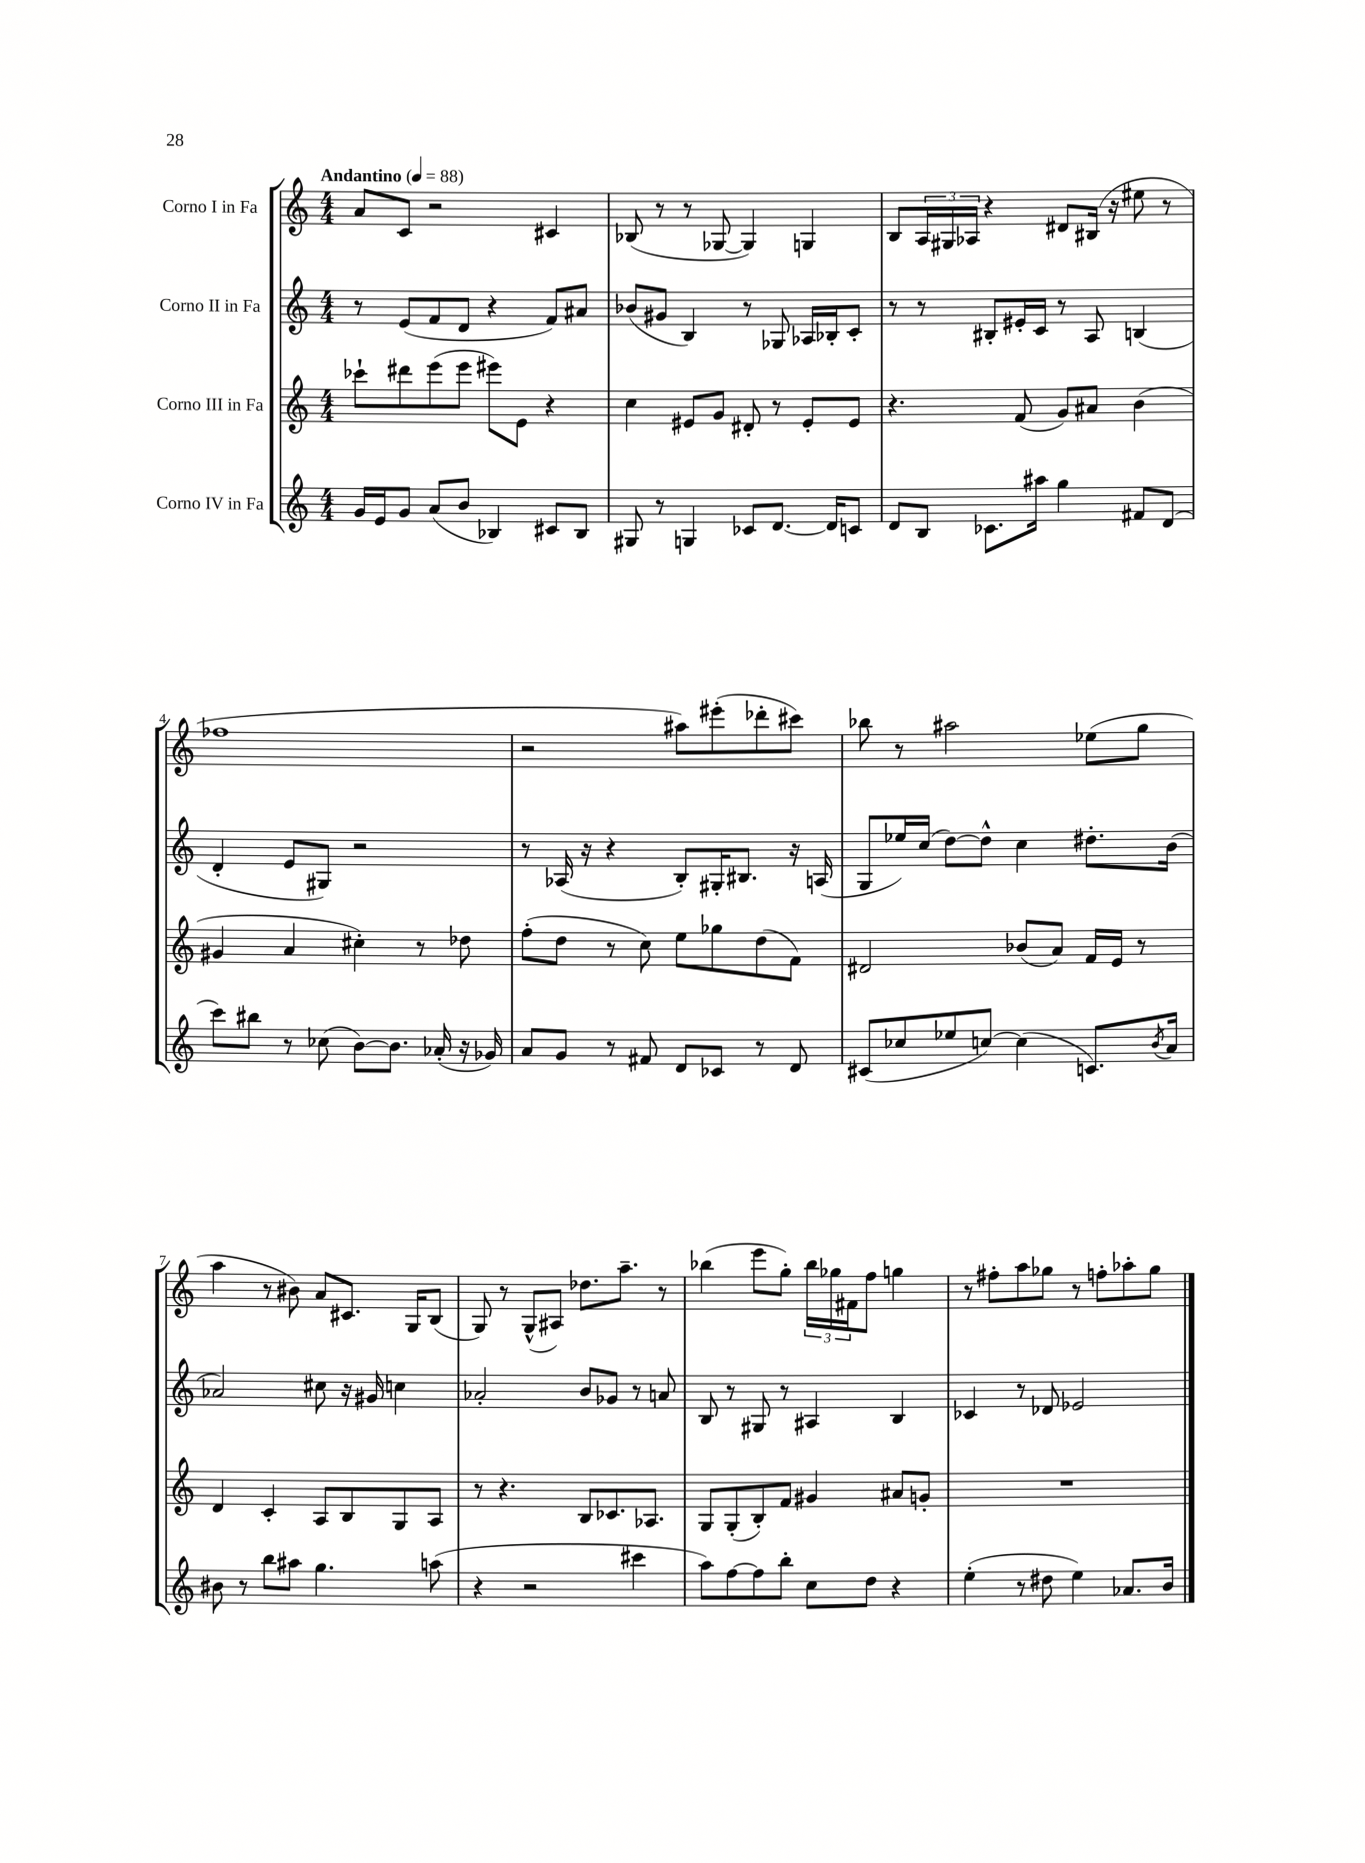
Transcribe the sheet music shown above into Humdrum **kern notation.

**kern	**kern	**kern	**kern
*staff4	*staff3	*staff2	*staff1
*clefG2	*clefG2	*clefG2	*clefG2
*k[]	*k[]	*k[]	*k[]
*M4/4	*M4/4	*M4/4	*M4/4
*MM88	*MM88	*MM88	*MM88
16g/LL	8ccc-`\L	8r	8a/L
16e/J	.	.	.
8g/J	8ddd#\	(8e/L	8c/J
(8a/L	(8eee\	8f/	2r
8b/J	8eee\J	8d/J	.
4B-/)	8eee#\L)	4r	.
.	8e\J	.	.
8c#/L	4r	8f/L)	4c#/
8B-/J	.	8a#/J	.
=	=	=	=
8G#/	4cc\	(8b-/L	(8B-/
8r	.	8g#/J	8r
4G/	8e#/L	4B/)	8r
.	8g/J	.	[8G-/
8c-/L	8d#'/	8r	4G-/])
[8.d/J	8r	8G-/	.
.	8e#'/L	16A-/LL	4G/
16d/]LK	.	16B-'/J	.
8c/J	8e#/J	8c'/J	.
=	=	=	=
8d/L	4.r	8r	8B/L
8B/J	.	8r	24A/L
.	.	.	24G#/
.	.	.	24A-/JJ
8.c-\L	.	8B#'/L	4r
.	(8f/	16e#'/L	.
16aa#\Jk	.	16c/JJ	.
4gg\	8g/L)	8r	8d#/L
.	8a#/J	8A/	(16B#/Jk
.	.	.	16r
8f#/L	(4b\	(4B/	8ee#\
(8d/J	.	.	8r
=	=	=	=
8ccc\L)	4g#/	4d'/	1ff-
8bb#\J	.	.	.
8r	4a/	8e/L	.
(8cc-\	.	8G#/J)	.
[8b\L)	4cc#'\)	2r	.
8.b\]J	.	.	.
.	8r	.	.
(16a-'/	.	.	.
16r	8dd-\	.	.
16g-/)	.	.	.
=	=	=	=
8a/L	(8ff'\L	8r	2r
8g/J	8dd\J	(16A-/	.
.	.	16r	.
8r	8r	4r	.
8f#/	8cc\)	.	.
8d/L	8ee\L	8B'/L)	8aa#\L)
8c-/J	8gg-\	16G#'/K	(8eee#'\
.	.	8.B#/J	.
8r	(8dd\	.	8ddd-'\
8d/	8f\J)	16r	8ccc#\J)
.	.	(16A/	.
=	=	=	=
(8c#/L	2d#/	8G/L	8bb-\
8cc-/	.	16ee-/L)	8r
.	.	(16cc/JJ	.
8ee-/	.	[8dd\L)	2aa#\
[8cc/J)	.	8dd^^\]J	.
(4cc\]	(8b-/L	4cc\	.
.	8a/J)	.	.
8.c/L)	16f/LL	8.dd#'\L	(8ee-\L
.	16e/JJ	.	.
.	8r	.	8gg\J
8qb/	.	.	.
16a/Jk	.	(16b\Jk	.
=	=	=	=
8b#\	4d/	2a-/)	4aa\
8r	.	.	.
8bb\L	4c'/	.	8r
8aa#\J	.	.	8b#\)
4.gg\	8A/L	8cc#\	8a/L
.	8B/	16r	8.c#/J
.	.	16g#/	.
.	8G/	4cc\	.
.	.	.	16G/LK
(8aa\	8A/J	.	(8B/J
=	=	=	=
4r	8r	2a-'/	8G/)
.	4.r	.	8r
2r	.	.	(8G^^/L
.	.	.	8A#/J)
.	8B/L	8b/L	8.dd-\L
.	8.c-/	8g-/J	.
.	.	.	8.aa~\J
4ccc#\	.	8r	.
.	8.A-/J	.	.
.	.	8a/	8r
=	=	=	=
8aa\L)	8G/L	8B/	(4bb-\
[8ff\	(8G'/	8r	.
8ff\]	8B'/)	8G#/	8eee\L
8bb'\J	8f/J	8r	8gg'\J)
8cc\L	4g#/	4A#/	24bb-\LL
.	.	.	24gg-\
.	.	.	24f#\J
8dd\J	.	.	8ff\J
4r	8a#/L	4B/	4gg\
.	8g'/J	.	.
=	=	=	=
(4ee'\	1r	4c-/	8r
.	.	.	8ff#'\L
8r	.	8r	8aa\
8dd#\	.	8d-/	8gg-\J
4ee\)	.	2e-/	8r
.	.	.	8ff'\L
8.a-/L	.	.	8aa-'\
.	.	.	8gg-\J
16b/Jk	.	.	.
==	==	==	==
*-	*-	*-	*-
